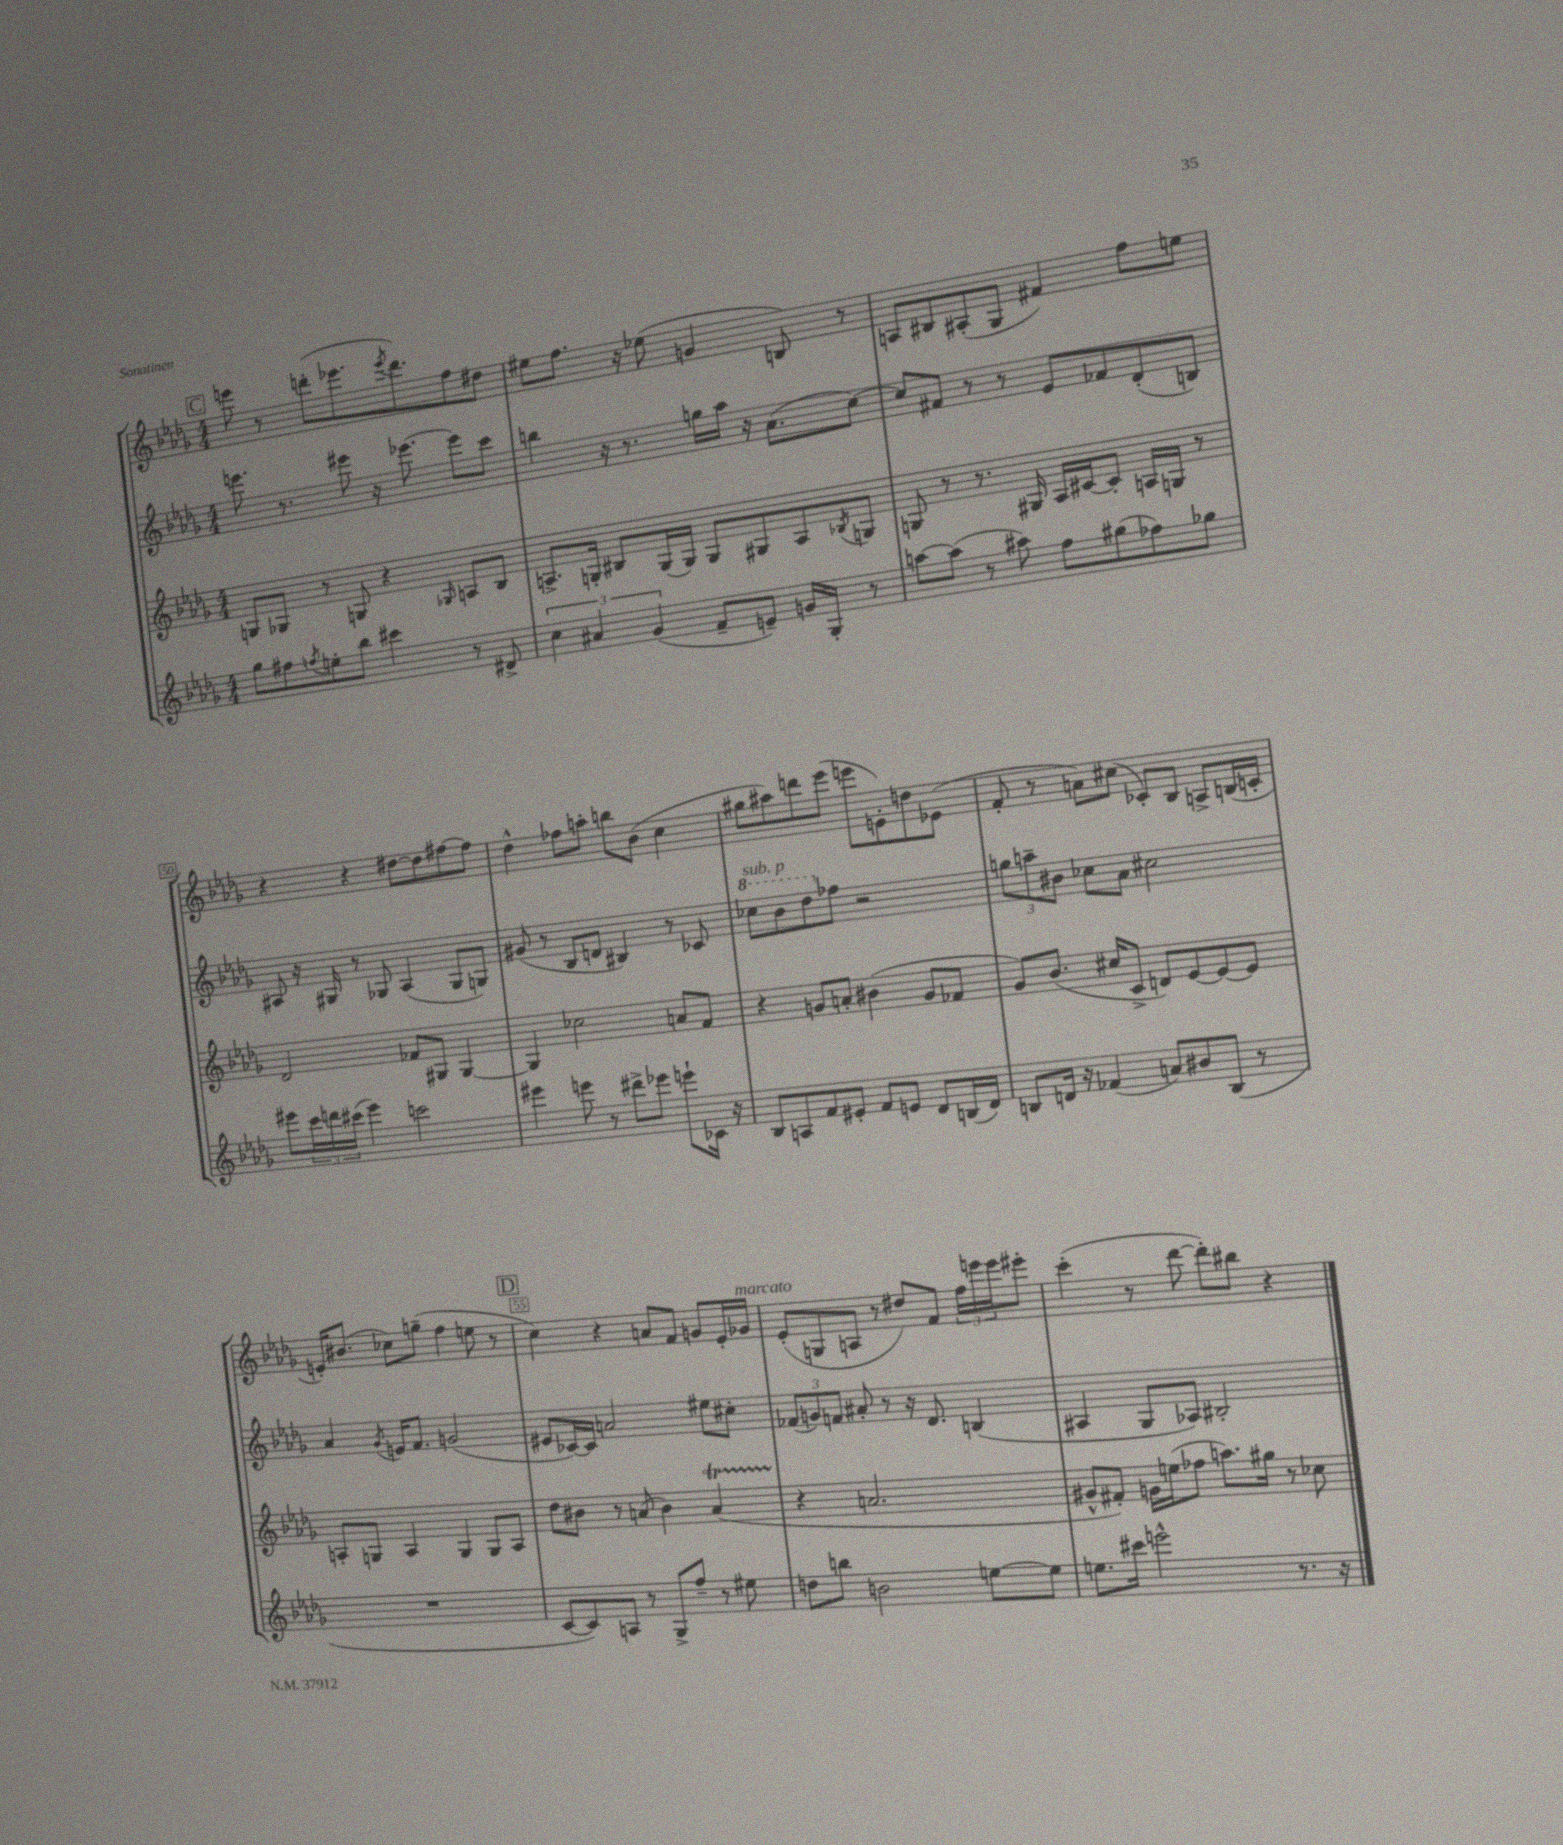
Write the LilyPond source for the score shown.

<<
\new StaffGroup <<
\new Staff = "s0" {
    \clef treble \key des \major \numericTimeSignature \time 4/4
    \mark \markup { \box "C" } e'''8 r8 d'''8-.( ees'''8. \acciaccatura { ees'''8 } d'''8.) f''8 dis''8 |
    eis''8 f''8. r16 ees''8( g'4 b8) r8 |
    a8 bis8 ais8-.( ges8 fis'4) f''8 e''8 |
    r4 r4 dis''8~ dis''8 fis''8~ fis''8 |
    des''4-^ fes''8 a''8-. b''8 bes'8( c''4 |
    gis''8 ais''8) d'''8 ees'''8( e'''8 e'8-.) d''8 ees'8( |
    f'8-. r8 a'8) cis''8( ces'8-.) bes8 a8-> b16( c'16-. |
    e'16-.) bis'8.( ces''8) g''8--( f''4 e''8 r8 |
    \mark \markup { \box "D" } c''4) r4 a'8 f'8 g'8 ees'16-. ges'16^\markup { \italic "marcato" } |
    ees'8-.( g8 a8 r8 dis''8) f'8 \tuplet 3/2 { f''16 e'''16 e'''16 } eis'''8-. |
    c'''4-.( r8 des'''8~ des'''8-.) bis''8 r4 \bar "|." |
}
\new Staff = "s1" {
    \clef treble \key des \major \numericTimeSignature \time 4/4
    \mark \markup { \box "C" } e'''8. r8. eis'''8 r16 ees'''8.~ ees'''8 c'''8 |
    b''4 r16 r8. g''16 aes''16 r16 aes'8.( c''8~) |
    c''8 fis'8 r8 r8 ees'8 fes'8 des'8-.( b8) |
    ais8 r16 gis16 r8 ges8 ais4( ges8 g8) |
    gis'8( r8 bes8 d'8 bis4) r8 ces'8 |
    \ottava #1 ces'''8^\markup { \italic "sub. p" } bes''8 des'''8 \ottava #0 fes''8 r2 |
    \tuplet 3/2 { g''8 a''8-- bis'8 } ces''8 aes'8 cis''2 |
    aes'4 \acciaccatura { ges'8 } e'16 f'8. g'2( |
    \mark \markup { \box "D" } eis'8 ces'16~) ces'16 a'2 eis''8 cis''8-. |
    \tuplet 3/2 { fes'8( g'8) f'8 } ais'8-. r8 r16 des'8. b4( |
    ais4 ges8 aes8) bis2-. \bar "|." |
}
\new Staff = "s2" {
    \clef treble \key des \major \numericTimeSignature \time 4/4
    \mark \markup { \box "C" } g8 ges8 r8 g8 r4 \grace { ges16 } a8 bes8 |
    a8.-> g16-. bis8 g16( g16) g8 gis8 a8 \acciaccatura { bes8 } g8 |
    g8 r8 r8. gis16 aes16 cis'16~ cis'8-. a16 g16 r8 |
    des'2 fes'8 gis8 gis4~ |
    gis4 ces''2 a'8 f'8 |
    r4 g'8 a'8-. bis'4( g'8 fes'8 |
    ges'8) bes'8.( cis''16 c'8-> d'8) ees'8~ ees'8~ ees'8 |
    a8-. g8 a4 g4 g8 a8 |
    \mark \markup { \box "D" } des''8 bis'8 r8 a'8( bis'4) a'4\startTrillSpan( |
    r4\stopTrillSpan a'2. |
    gis'8-^ fis'8-.) g'16 e''16( fes''8 a''8.) gis''16 r8 ces''8 \bar "|." |
}
\new Staff = "s3" {
    \clef treble \key des \major \numericTimeSignature \time 4/4
    \mark \markup { \box "C" } ges''8 fis''8 \acciaccatura { f''8 } e''8-. bes''8 cis'''4 r8 dis'8-> |
    \tuplet 3/2 { c''4 ais'4 ges'4( } f'8-- e'8--) g'16 ges16-. r8 |
    a''8~ a''8( r8 ais''8) f''8 gis''8( fes''8) ges''8 |
    eis'''8 \tuplet 3/2 { c'''16 d'''16 cis'''16( } eis'''4) c'''2 |
    eis'''4 e'''8 r8 dis'''8-> ees'''8 e'''8-! ces'16 r16 |
    bes8 a8 f'8 eis'8-. f'8 e'8 des'8 b16( des'16) |
    b8 d'16 r16 fes'4( a'8) bis'8 b8( r8 |
    R1 |
    \mark \markup { \box "D" } c'8~ c'8) a8 r8 ges8-> f''8-- r8 eis''8 |
    d''8 b''8 b'2 e''8~ e''8 |
    e''8. cis'''16 e'''2-^ r8. r16 \bar "|." |
}
>>
>>
\layout { \context { \Score currentBarNumber = #47 \override BarNumber.break-visibility = ##(#f #t #t) barNumberVisibility = #(every-nth-bar-number-visible 5) \override BarNumber.stencil = #(make-stencil-boxer 0.1 0.3 ly:text-interface::print) } }
